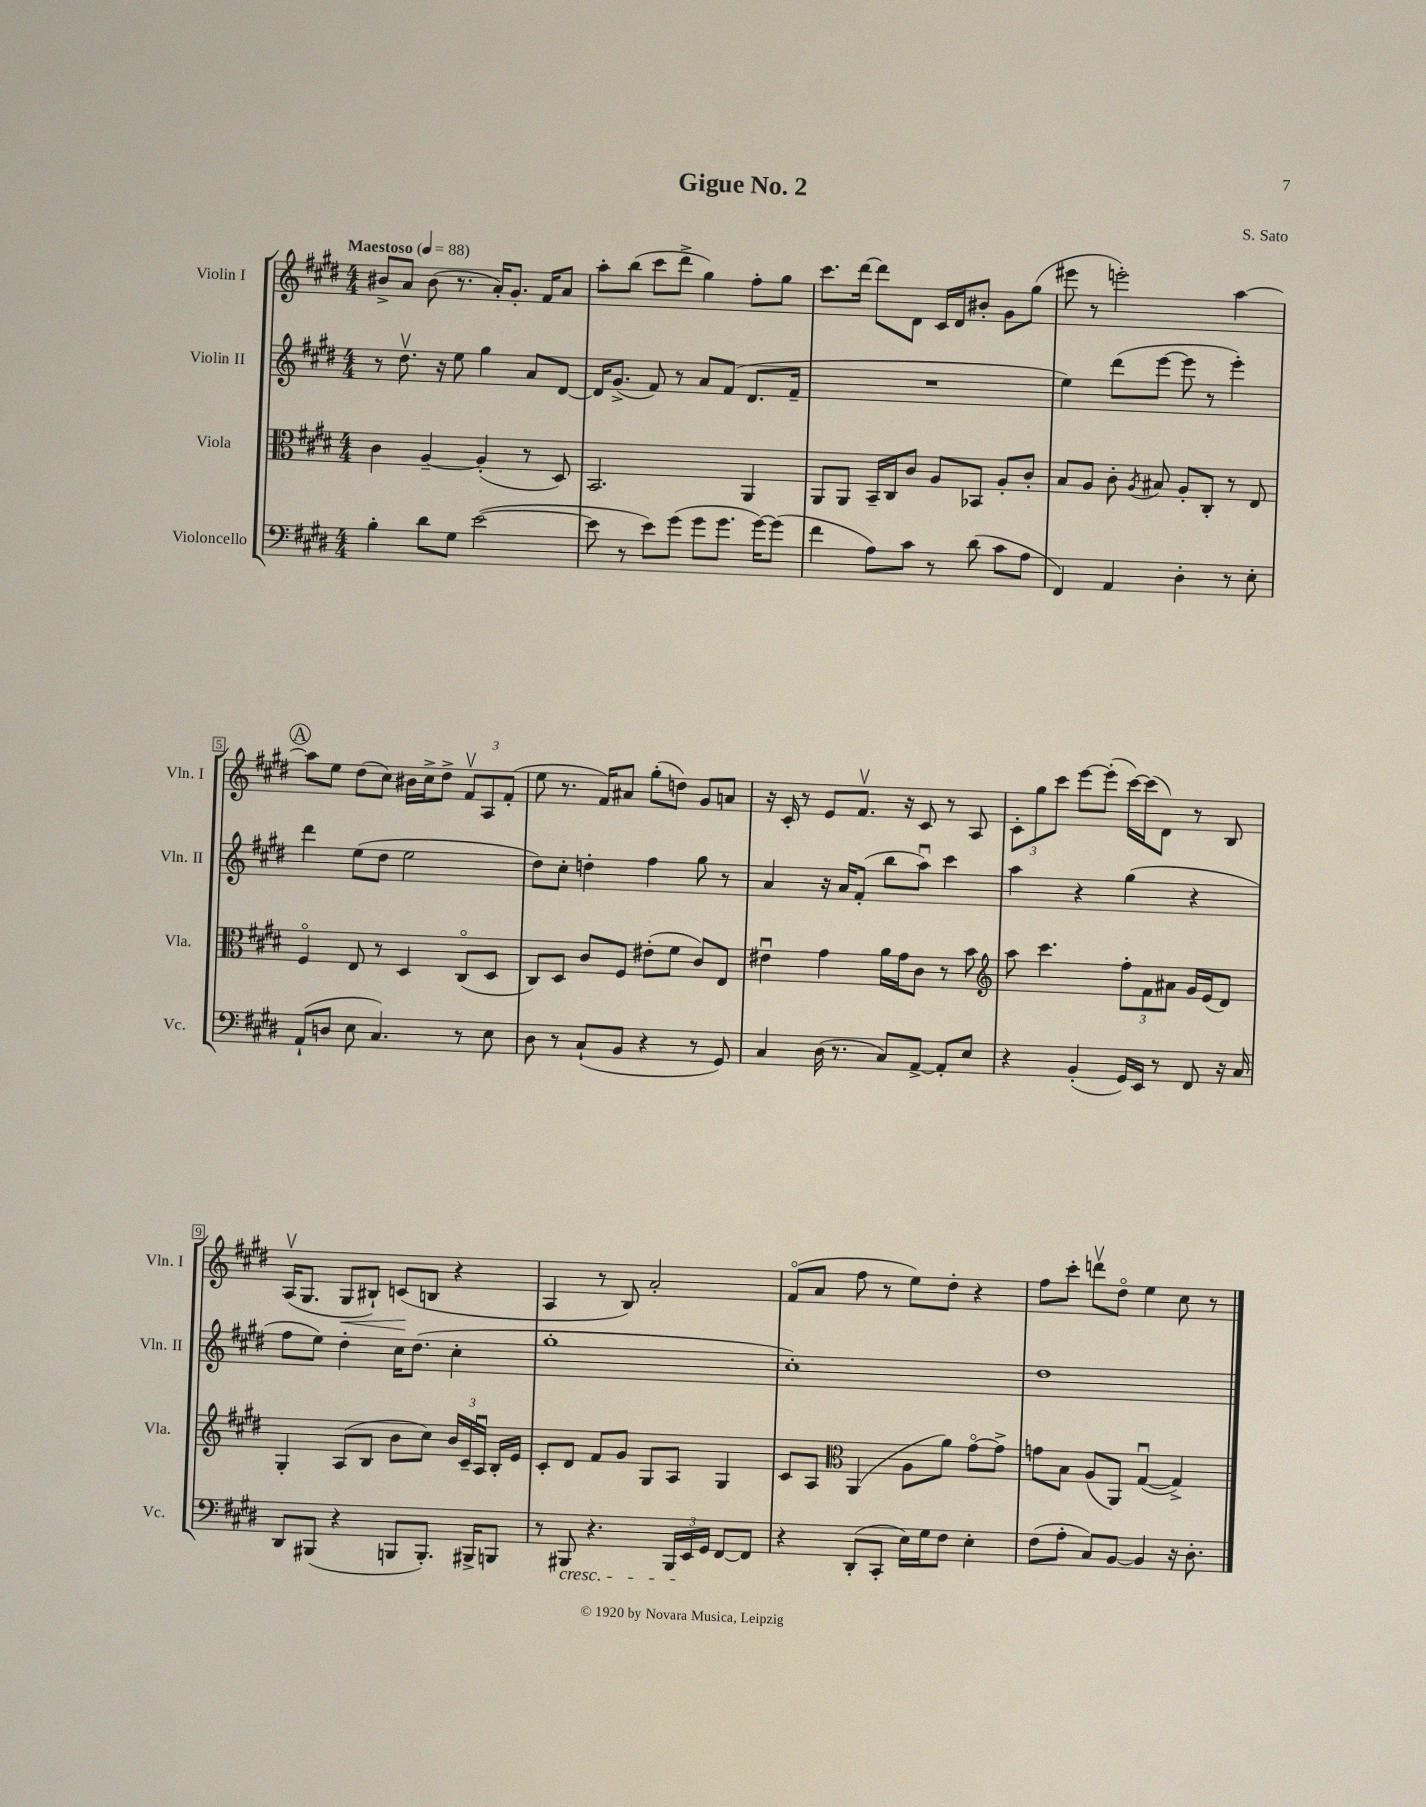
\header { title = "Gigue No. 2" composer = "S. Sato" }
<<
\new StaffGroup <<
\new Staff = "s0" \with { instrumentName = "Violin I" shortInstrumentName = "Vln. I" } {
    \clef treble \key e \major \numericTimeSignature \time 4/4 \tempo "Maestoso" 4 = 88
    \autoBeamOff bis'8[-> a'8] bis'8( r8. a'16[-.) gis'8.]-. fis'16[ a'8] |
    a''8[-. b''8]( cis'''8[ dis'''8]-> gis''4) fis''8[-. gis''8] |
    cis'''8.[ dis'''16]~ dis'''8[ dis'8] cis'16[ dis'16 bis'8]-. gis'8[ gis''8]( |
    eis'''8 r8 e'''2-.) a''4~ |
    \mark \markup { \circle "A" } a''8[ e''8] dis''8[( cis''8]) bis'16[ cis''16-> dis''8]-> \tuplet 3/2 { fis'8[\upbow a8 fis'8]-.( } |
    e''8 r8. fis'16[) ais'8] gis''8[-.( d''8]) gis'8[ a'8] |
    r16 cis'16-. r8 e'8[ fis'8.]\upbow r16 cis'8 r8 a8 |
    \tuplet 3/2 { cis'8[-. gis''8 cis'''8] } e'''8[~ e'''8]-.( cis'''16[~) cis'''16( dis'8]) r8 b8 |
    a16[\upbow( gis8.] gis8[\< bis8]-!) c'8[\!( b8] r4 |
    a4 r8 b8) a'2-. |
    fis'8[\flageolet( a'8] fis''8 r8 e''8[) dis''8]-. r4 |
    fis''8[ cis'''8]-. d'''8[\upbow dis''8]\flageolet e''4 cis''8 r8 \bar "|." |
}
\new Staff = "s1" \with { instrumentName = "Violin II" shortInstrumentName = "Vln. II" } {
    \clef treble \key e \major \numericTimeSignature \time 4/4
    \autoBeamOff r8 dis''8.\upbow r16 e''8 gis''4 a'8[ dis'8]~ |
    dis'16[ gis'8.]->( fis'8) r8 a'8[ fis'8]( dis'8.[ fis'16]-- |
    R1 |
    e''4) dis'''8[( e'''8]~ e'''8 r8 e'''4-.) |
    \mark \markup { \circle "A" } dis'''4 e''8[( dis''8] e''2 |
    dis''8[) cis''8]-. d''4-. fis''4 gis''8 r8 |
    a'4 r16 a'16[ fis'8]-.( b''8[ a''8]\downbow) cis'''4 |
    a''4 r4 gis''4( r4 |
    fis''8[ e''8]) dis''4-. cis''16[ dis''8.]( cis''4-. |
    gis''1-. |
    cis''1-.) |
    dis''1 \bar "|." |
}
\new Staff = "s2" \with { instrumentName = "Viola" shortInstrumentName = "Vla." } {
    \clef alto \key e \major \numericTimeSignature \time 4/4
    \autoBeamOff cis'4 a4~-- a4-.( r8 dis8) |
    b,2. a,4 |
    a,8[ a,8] b,16[-- cis16 cis'8] a8[ bes,8] a8[-. cis'8]-. |
    b8[ a8] cis'8-. \acciaccatura { a8 } bis8 a8[-. cis8]-. r8 e8 |
    \mark \markup { \circle "A" } fis4\flageolet e8 r8 dis4 cis8[\flageolet( dis8] |
    cis8[) dis8] cis'8[ fis8] eis'8[-.( fis'8] cis'8[) e8] |
    eis'4\downbow gis'4 a'16[ gis'16 cis'8] r8 b'8 |
    \clef treble a''8 cis'''4. \tuplet 3/2 { fis''8[-. fis'8 ais'8] } gis'16[ e'16( dis'8]) |
    gis4-. a8[( b8] b'8[ cis''8]) \tuplet 3/2 { b'16[ cis'16-- a16]\downbow } b16[-. e'16] |
    cis'8[-. dis'8] fis'8[ gis'8] gis8[ a8] gis4 |
    cis'8[ a8] \clef alto a,4( a8[ a'8]) gis'8[~\flageolet gis'8]-> |
    g'8[ b8] a8[( a,8]) gis4~\downbow( gis4->) \bar "|." |
}
\new Staff = "s3" \with { instrumentName = "Violoncello" shortInstrumentName = "Vc." } {
    \clef bass \key e \major \numericTimeSignature \time 4/4
    \autoBeamOff b4-. dis'8[ gis8] e'2~( |
    e'8 r8 e'8[) gis'8]( gis'8[ gis'8.] gis'16[~) gis'8]( |
    fis'4 a8[) cis'8] r8 dis'8( cis'8[ a8] |
    fis,4) a,4 dis4-. r8 e8-. |
    \mark \markup { \circle "A" } a,8[-!( d8] e8 cis4.) r8 e8 |
    dis8 r8 cis8[-!( b,8] r4 r8 gis,8) |
    cis4 dis16( r8. cis8[) a,8]~-> a,8[-. e8] |
    r4 b,4-.( gis,16[) e,16] r8 fis,8 r16 cis16 |
    dis,8[ bis,,8]( r4 b,,8[ b,,8.]-.) bis,,16[-> b,,8] |
    r8 bis,,8\cresc r4. \tuplet 3/2 { bis,,16[ e,16\! gis,16] } fis,8[~ fis,8] |
    r4 dis,8[-.( cis,8]-. e16[) gis16 fis8] e4-. |
    fis8[( a8]-. cis8[) b,8]~ b,4 r16 dis8.-. \bar "|." |
}
>>
>>
\layout { \context { \Score \override BarNumber.stencil = #(make-stencil-boxer 0.1 0.3 ly:text-interface::print) } }
